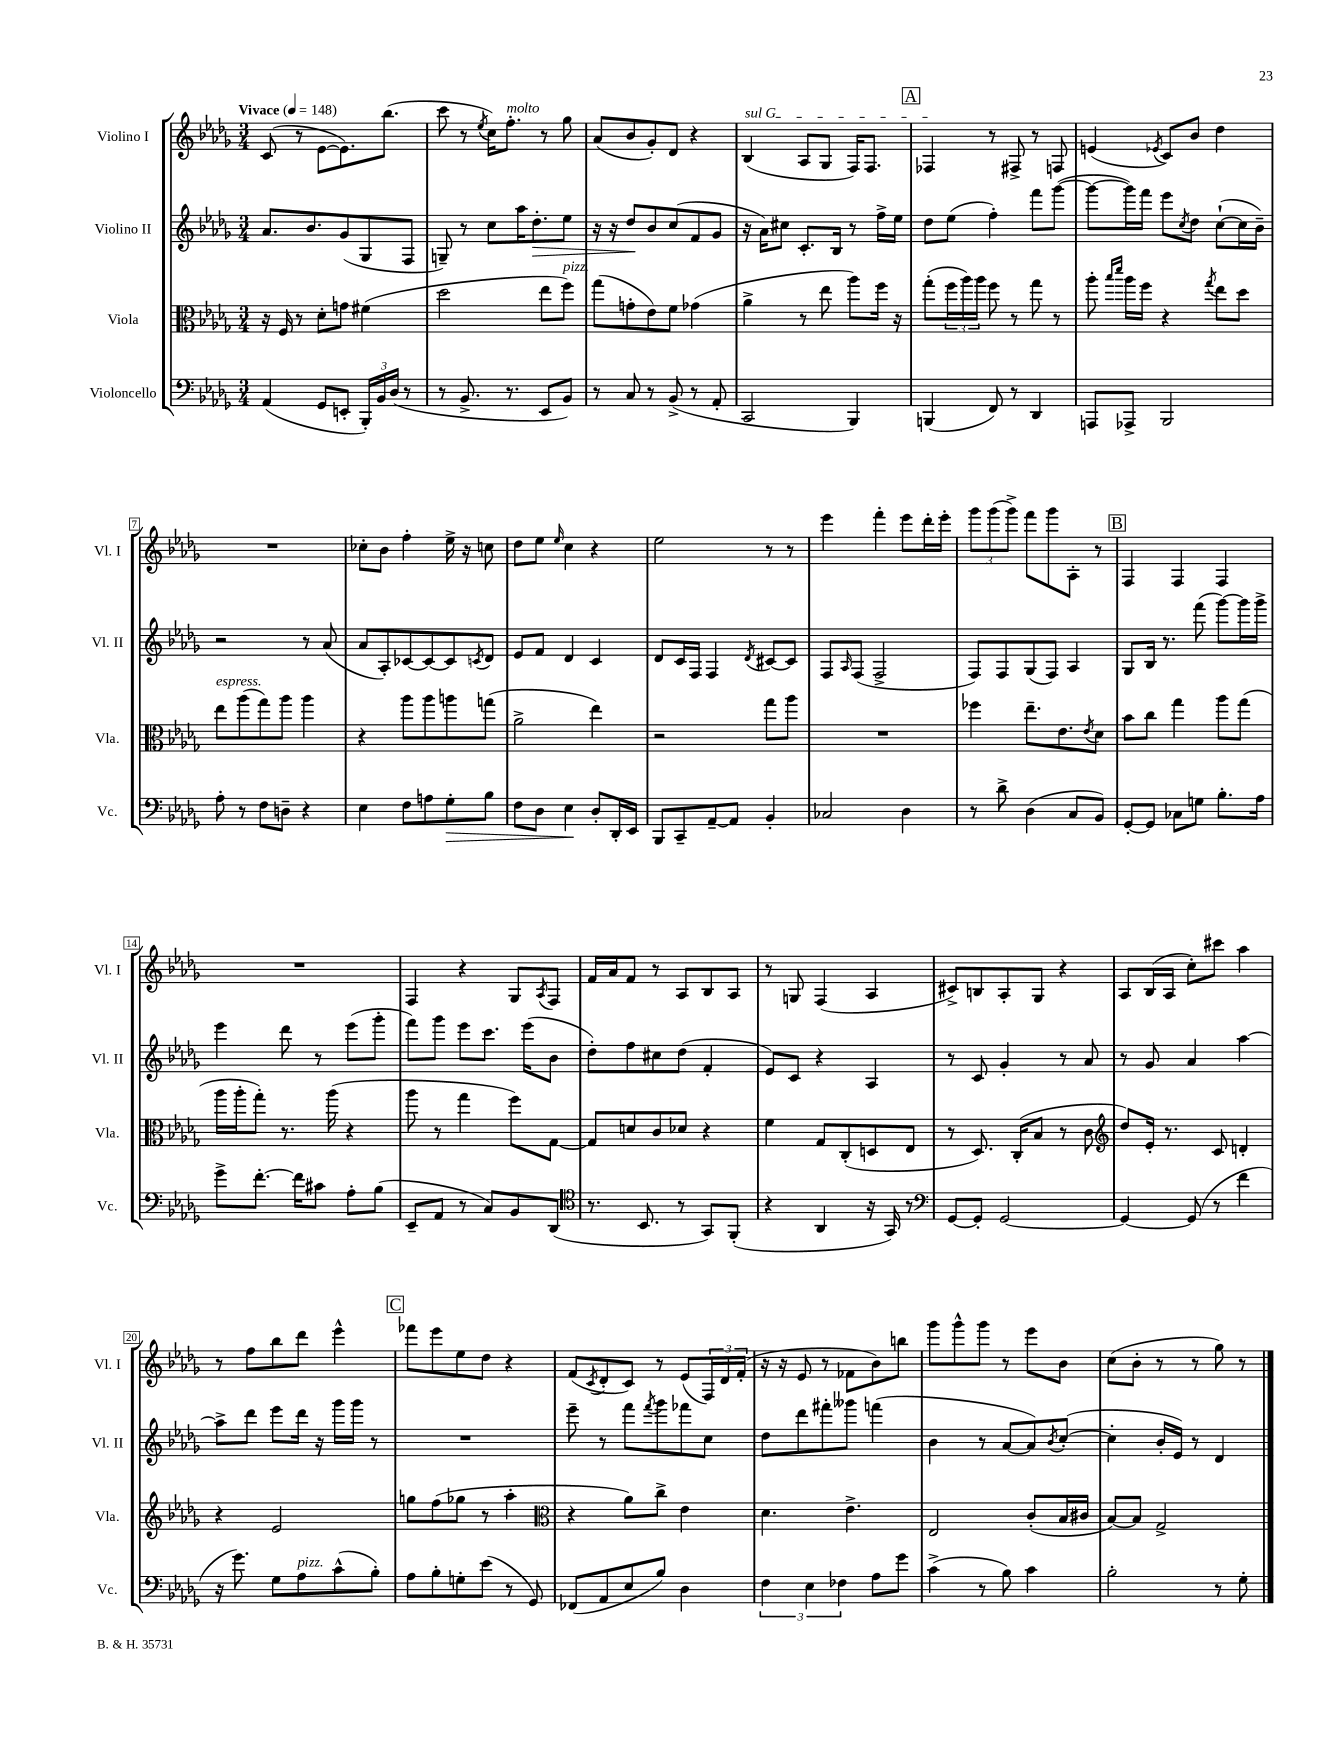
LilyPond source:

<<
\new StaffGroup <<
\new Staff = "s0" \with { instrumentName = "Violino I" shortInstrumentName = "Vl. I" } {
    \clef treble \key des \major \numericTimeSignature \time 3/4 \tempo "Vivace" 4 = 148
    c'8( r8 ees'8~ ees'8.) bes''8.( |
    c'''8 r8 \acciaccatura { ees''8 } c''16) f''8.-.^\markup { \italic "molto" } r8 ges''8 |
    aes'8( bes'8 ges'8-.) des'8 r4 |
    \once \override TextSpanner.bound-details.left.text = \markup { \italic "sul G" } bes4\startTextSpan( aes8 ges8 f16) f8. |
    \mark \markup { \box "A" } fes4\stopTextSpan r8 fis8-> r8 f8 |
    e'4( \acciaccatura { ees'8 } c'8) bes'8 des''4 |
    R2. |
    ces''8-. bes'8 f''4-. ees''16-> r16 c''8 |
    des''8 ees''8 \grace { ees''16 } c''4 r4 |
    ees''2 r8 r8 |
    ees'''4 f'''4-. ees'''8 des'''16-. ees'''16-. |
    \tuplet 3/2 { ges'''8 ges'''8( ges'''8->) } f'''8 ges'''8 aes8-. r8 |
    \mark \markup { \box "B" } f4 f4 f4 |
    R2. |
    f4 r4 ges8 \acciaccatura { aes8 } f8 |
    f'16 aes'16 f'8 r8 aes8 bes8 aes8 |
    r8 g8 f4( aes4 |
    cis'8->) b8 aes8-. ges8 r4 |
    aes8 bes16( aes16 c''8-.) cis'''8 aes''4 |
    r8 f''8 bes''8 des'''8 ees'''4-^ |
    \mark \markup { \box "C" } fes'''8 ees'''8 ees''8 des''8 r4 |
    f'8( \acciaccatura { c'8 } des'8-. c'8) r8 ees'8( \tuplet 3/2 { f16) des'16 f'16-.( } |
    r16 r16 ees'8 r8 fes'8 bes'8) b''8 |
    ges'''8 ges'''8-^ ges'''8 r8 ees'''8 bes'8 |
    c''8( bes'8-. r8 r8 ges''8) r8 \bar "|." |
}
\new Staff = "s1" \with { instrumentName = "Violino II" shortInstrumentName = "Vl. II" } {
    \clef treble \key des \major \numericTimeSignature \time 3/4
    aes'8. bes'8. ges'8( ges8 f8 |
    g8--) r8 c''8 aes''16 des''8.-.\> ees''8 |
    r16 r16 des''8\! bes'8 c''8( f'8 ges'8 |
    r16 aes'16) cis''8 c'8.-. bes16 r8 f''16-> ees''16 |
    \mark \markup { \box "A" } des''8 ees''8( f''4-.) f'''8 ges'''8~( |
    ges'''8~ ges'''16) f'''16 ees'''8 \acciaccatura { c''8 } des''8 c''8~-!( c''16 bes'16--) |
    r2 r8 aes'8( |
    aes'8 aes8-.) ces'8~ ces'8~ ces'8 \acciaccatura { c'8 } des'8 |
    ees'8 f'8 des'4 c'4 |
    des'8 c'16 f16 f4 \acciaccatura { des'8 } cis'8~ cis'8 |
    f8 \grace { aes16 } f8( f2-> |
    f8) f8 ges8( f8) aes4 |
    \mark \markup { \box "B" } ges8 bes16 r8. f'''8( ges'''8~) ges'''16 ges'''16-> |
    ees'''4 des'''8 r8 ees'''8( ges'''8-. |
    f'''8) ges'''8 ees'''8 c'''8. ees'''16( bes'8 |
    des''8-.) f''8 cis''8 des''8( f'4-. |
    ees'8) c'8 r4 aes4 |
    r8 c'8 ges'4-. r8 aes'8 |
    r8 ges'8 aes'4 aes''4~ |
    aes''8-> des'''8 ees'''8 des'''16 r16 ges'''16 ges'''16 r8 |
    \mark \markup { \box "C" } R2. |
    ees'''8-- r8 f'''8 \acciaccatura { f'''8 } ges'''8 fes'''8 c''8 |
    des''8 des'''8 fis'''8-. geses'''8 f'''4( |
    bes'4 r8 aes'8~ aes'8) \acciaccatura { bes'8 } c''8~-.( |
    c''4-. bes'16-. ees'16) r8 des'4 \bar "|." |
}
\new Staff = "s2" \with { instrumentName = "Viola" shortInstrumentName = "Vla." } {
    \clef alto \key des \major \numericTimeSignature \time 3/4
    r16 f16 r8 des'8-. g'8 fis'4( |
    des''2 ees''8 f''8^\markup { \italic "pizz." }) |
    ges''8( g'8-. ees'8) f'8 ges'4( |
    aes'4-> r8 ees''8 aes''8) f''16 r16 |
    \mark \markup { \box "A" } ges''8-.( \tuplet 3/2 { f''16 aes''16) aes''16 } f''8 r8 ges''8 r8 |
    aes''8-. \grace { bes''16 des'''16 } aes''16 f''16 r4 \acciaccatura { ges''8 } ees''8 des''8 |
    ees''8^\markup { \italic "espress." } aes''8( ges''8) aes''8 aes''4 |
    r4 aes''8 aes''8 a''8 g''8( |
    aes'2-> ees''4) |
    r2 ges''8 aes''8 |
    R2. |
    fes''4 ees''8.-- ees'8. \acciaccatura { ees'8 } des'8 |
    \mark \markup { \box "B" } bes'8 c''8 ges''4 aes''8 ges''8( |
    aes''16 aes''16-. ges''8-.) r8. aes''16( r4 |
    aes''8 r8 ges''4 f''8) ges8~ |
    ges8 d'8 c'8 des'8 r4 |
    f'4 ges8 c8-.( d8 ees8 |
    r8 des8.) c16-.( bes8 r8 c'8 |
    \clef treble des''8) ees'16-. r8. c'8 d'4-. |
    r4 ees'2 |
    \mark \markup { \box "C" } g''8 f''8( ges''8 r8 aes''4-. |
    \clef alto r4 aes'8) c''8-> ees'4 |
    des'4. ees'4.-> |
    ees2 c'8-.( bes16 cis'16 |
    bes8~) bes8 ges2-> \bar "|." |
}
\new Staff = "s3" \with { instrumentName = "Violoncello" shortInstrumentName = "Vc." } {
    \clef bass \key des \major \numericTimeSignature \time 3/4
    aes,4( ges,8 e,8-. \tuplet 3/2 { bes,,16-.) bes,16 des16( } r8 |
    r8 bes,8.-> r8. ees,8 bes,8) |
    r8 c8 r8 bes,8->( r8 aes,8-. |
    c,2 bes,,4) |
    \mark \markup { \box "A" } b,,4( f,8) r8 des,4 |
    a,,8 aes,,8-> bes,,2 |
    aes8-. r8 f8 d8-- r4 |
    ees4 f8 a8 ges8-.\> bes8 |
    f8 des8 ees4\! des8-. des,16-. ees,16 |
    bes,,8 c,8-- aes,8~-- aes,8 bes,4-. |
    ces2 des4 |
    r8 des'8-> des4( c8 bes,8) |
    \mark \markup { \box "B" } ges,8~-. ges,8 ces8 g8 bes8.-. aes16 |
    ges'8-> f'8.~-. f'16 cis'8 aes8-. bes8( |
    ees,8-- aes,8 r8 c8) bes,8 des,8( |
    \clef tenor r8. bes,8. r8 ges,8) f,8-.( |
    r4 aes,4 r16 ges,16) r8 |
    \clef bass ges,8~ ges,8-. ges,2~ |
    ges,4~ ges,8( r8 f'4 |
    r16 ges'8.) ges8 aes8^\markup { \italic "pizz." } c'8-^( bes8-.) |
    \mark \markup { \box "C" } aes8 bes8-. g8-. ees'8( r8 ges,8) |
    fes,8( aes,8 ees8 bes8) des4 |
    \tuplet 3/2 { f4 ees4 fes4 } aes8 ges'8 |
    c'4->( r8 bes8) c'4 |
    bes2-. r8 ges8-. \bar "|." |
}
>>
>>
\layout { \context { \Score \override BarNumber.stencil = #(make-stencil-boxer 0.1 0.3 ly:text-interface::print) } }
